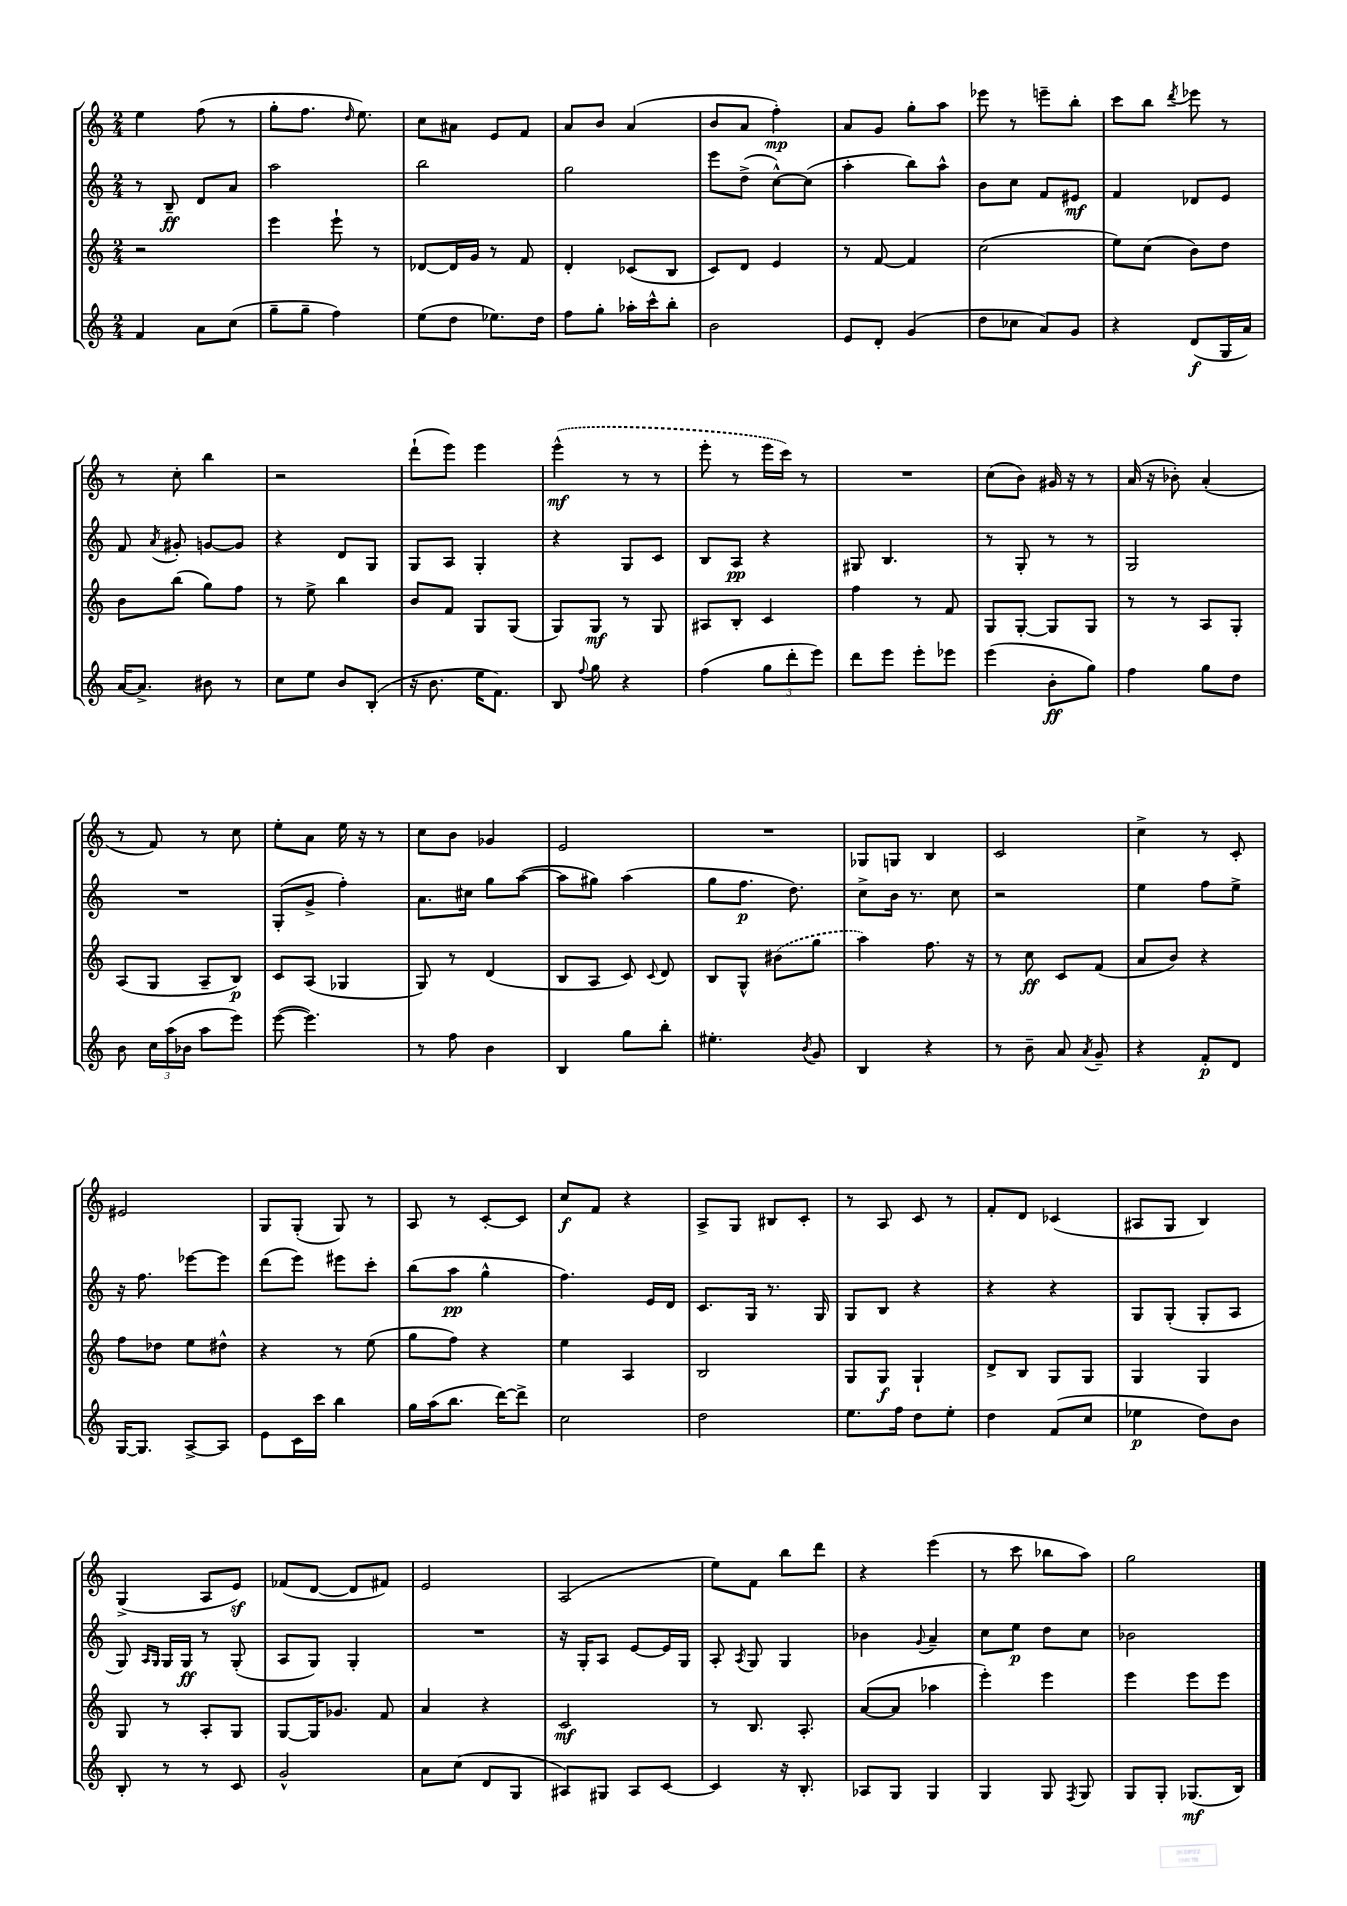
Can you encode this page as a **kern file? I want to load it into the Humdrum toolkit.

**kern	**dynam	**kern	**dynam	**kern	**dynam	**kern	**dynam
*part4	*part4	*part3	*part3	*part2	*part2	*part1	*part1
*staff4	*staff4	*staff3	*staff3	*staff2	*staff2	*staff1	*staff1
*clefG2	*	*clefG2	*	*clefG2	*	*clefG2	*
*k[]	*	*k[]	*	*k[]	*	*k[]	*
*M2/4	*	*M2/4	*	*M2/4	*	*M2/4	*
=91	=91	=91	=91	=91	=91	=91	=91
4f/	.	2r	.	8r	.	4ee\	.
.	.	.	.	8B~/	ff	.	.
8a\L	.	.	.	8d/L	.	(8ff\	.
(8cc\J	.	.	.	8a/J	.	8r	.
=92	=92	=92	=92	=92	=92	=92	=92
8gg~\L	.	4eee\	.	2aa\	.	8gg'\L	.
8gg~\J	.	.	.	.	.	8.ff\J	.
4ff\)	.	8eee`\	.	.	.	.	.
.	.	.	.	.	.	16qqdd/	.
.	.	.	.	.	.	8.ee\)	.
.	.	8r	.	.	.	.	.
=93	=93	=93	=93	=93	=93	=93	=93
(8ee\L	.	[8d-X/L	.	2bb\	.	8cc\L	.
8dd\J	.	16d-/L]	.	.	.	8a#X\J	.
.	.	16g/JJ	.	.	.	.	.
8.ee-X\L)	.	8r	.	.	.	8e/L	.
.	.	8f/	.	.	.	8f/J	.
16dd\Jk	.	.	.	.	.	.	.
=94	=94	=94	=94	=94	=94	=94	=94
8ff\L	.	4d'/	.	2gg\	.	8a/L	.
8gg'\J	.	.	.	.	.	8b/J	.
16aa-X'\LL	.	(8c-X/L	.	.	.	(4a/	.
16ccc^^\J	.	.	.	.	.	.	.
8bb'\J	.	8B/J	.	.	.	.	.
=95	=95	=95	=95	=95	=95	=95	=95
2b\	.	8c/L)	.	8eee\L	.	8b/L	.
.	.	8d/J	.	(8dd^\J	.	8a/J	.
.	.	4e/	.	[8cc^^\L)	.	4ff'\)	mp
.	.	.	.	(8cc\J]	.	.	.
=96	=96	=96	=96	=96	=96	=96	=96
8e/L	.	8r	.	4aa'\	.	8a/L	.
8d'/J	.	[8f/	.	.	.	8g/J	.
(4g/	.	4f/]	.	8bb\L)	.	8gg'\L	.
.	.	.	.	8aa^^\J	.	8aa\J	.
=97	=97	=97	=97	=97	=97	=97	=97
8dd\L	.	(2cc\	.	8b\L	.	8eee-X\	.
8cc-X\J	.	.	.	8cc\J	.	8r	.
8a/L)	.	.	.	8f/L	.	8eeen~\L	.
8g/J	.	.	.	8e#X/J	mf	8bb'\J	.
=98	=98	=98	=98	=98	=98	=98	=98
4r	.	8ee\L)	.	4f/	.	8ccc\L	.
.	.	(8cc\J	.	.	.	8bb\J	.
.	.	.	.	.	.	8qddd/	.
(8d/L	f	8b\L)	.	8d-X/L	.	8eee-X\	.
16G/L	.	8dd\J	.	8e/J	.	8r	.
16a/JJ)	.	.	.	.	.	.	.
!!LO:LB:g=z
=99	=99	=99	=99	=99	=99	=99	=99
[16a/KL	.	8b\L	.	8f/	.	8r	.
8.a^/J]	.	.	.	.	.	.	.
.	.	.	.	8qa/	.	.	.
.	.	(8bb\J	.	8g#X'/	.	8cc'\	.
8b#X\	.	8gg\L)	.	[8gn/L	.	4bb\	.
8r	.	8ff\J	.	8g/J]	.	.	.
=100	=100	=100	=100	=100	=100	=100	=100
8cc\L	.	8r	.	4r	.	2r	.
8ee\J	.	8ee^\	.	.	.	.	.
8b/L	.	4bb\	.	8d/L	.	.	.
(8B'/J	.	.	.	8G/J	.	.	.
=101	=101	=101	=101	=101	=101	=101	=101
16r	.	8b/L	.	8G/L	.	(8ddd`\L	.
8.b\	.	.	.	.	.	.	.
.	.	8f/J	.	8A/J	.	8eee\J)	.
16ee\KL	.	8G/L	.	4G'/	.	4eee\	.
8.f\J)	.	.	.	.	.	.	.
.	.	(8G/J	.	.	.	.	.
=102	=102	=102	=102	=102	=102	=102	=102
8B/	.	8G/L)	.	4r	.	(4eee^^\	mf
8qqff/	.	.	.	.	.	.	.
8gg\	.	8G/J	mf	.	.	.	.
4r	.	8r	.	8G/L	.	8r	.
.	.	8G/	.	8c/J	.	8r	.
=103	=103	=103	=103	=103	=103	=103	=103
(4ff\	.	8A#X/L	.	8B/L	.	8eee'\	.
.	.	8B'/J	.	8A/J	pp	8r	.
12gg\L	.	4c/	.	4r	.	16eee\LL	.
.	.	.	.	.	.	16ccc\JJ)	.
12ddd'\	.	.	.	.	.	.	.
.	.	.	.	.	.	8r	.
12eee\J)	.	.	.	.	.	.	.
=104	=104	=104	=104	=104	=104	=104	=104
8ddd\L	.	4ff\	.	8G#X/	.	2r	.
8eee\J	.	.	.	4.B/	.	.	.
8eee'\L	.	8r	.	.	.	.	.
8eee-X\J	.	8f/	.	.	.	.	.
=105	=105	=105	=105	=105	=105	=105	=105
(4eee\	.	8G/L	.	8r	.	(8cc\L	.
.	.	[8G'/J	.	8G'/	.	8b\J)	.
8b'\L	ff	8G/L]	.	8r	.	16g#X/	.
.	.	.	.	.	.	16r	.
8gg\J)	.	8G/J	.	8r	.	8r	.
=106	=106	=106	=106	=106	=106	=106	=106
4ff\	.	8r	.	2G/	.	(16a/	.
.	.	.	.	.	.	16r	.
.	.	8r	.	.	.	8b-X'\)	.
8gg\L	.	8A/L	.	.	.	(4a'/	.
8dd\J	.	8G'/J	.	.	.	.	.
!!LO:LB:g=z
=107	=107	=107	=107	=107	=107	=107	=107
8b\	.	(8A/L	.	2r	.	8r	.
24cc\LL	.	8G/J	.	.	.	8f/)	.
(24aa\	.	.	.	.	.	.	.
24b-X\JJ	.	.	.	.	.	.	.
8aa\L	.	8A~/L	.	.	.	8r	.
8eee\J)	.	8B/J)	p	.	.	8cc\	.
=108	=108	=108	=108	=108	=108	=108	=108
([8eee\	.	8c/L	.	(8G'/L	.	8ee'\L	.
4.eee\])	.	(8A/J	.	8g^/J	.	8a\J	.
.	.	4G-X/	.	4ff'\)	.	16ee\	.
.	.	.	.	.	.	16r	.
.	.	.	.	.	.	8r	.
=109	=109	=109	=109	=109	=109	=109	=109
8r	.	8G/)	.	8.a\L	.	8cc\L	.
8ff\	.	8r	.	.	.	8b\J	.
.	.	.	.	16cc#X\Jk	.	.	.
4b\	.	(4d/	.	8gg\L	.	4g-X/	.
.	.	.	.	([8aa\J	.	.	.
=110	=110	=110	=110	=110	=110	=110	=110
4B/	.	8B/L	.	8aa\L]	.	2e/	.
.	.	8A/J	.	8gg#X\J)	.	.	.
8gg\L	.	8c/)	.	(4aa\	.	.	.
.	.	8qqc/	.	.	.	.	.
8bb'\J	.	8d/	.	.	.	.	.
=111	=111	=111	=111	=111	=111	=111	=111
4.ee#X'\	.	8B/L	.	8gg\L	.	2r	.
.	.	8G^^/J	.	8.ff\J	p	.	.
.	.	(8b#X\L	.	.	.	.	.
.	.	.	.	8.dd\)	.	.	.
8qb/	.	.	.	.	.	.	.
8g/	.	8gg\J	.	.	.	.	.
=112	=112	=112	=112	=112	=112	=112	=112
4B/	.	4aa\)	.	8cc^\L	.	8G-X/L	.
.	.	.	.	16b\Jk	.	8Gn/J	.
.	.	.	.	8.r	.	.	.
4r	.	8.ff\	.	.	.	4B/	.
.	.	.	.	8cc\	.	.	.
.	.	16r	.	.	.	.	.
=113	=113	=113	=113	=113	=113	=113	=113
8r	.	8r	.	2r	.	2c/	.
8b~\	.	8cc\	ff	.	.	.	.
8a/	.	8c/L	.	.	.	.	.
8qa/	.	.	.	.	.	.	.
8g~/	.	(8f/J	.	.	.	.	.
=114	=114	=114	=114	=114	=114	=114	=114
4r	.	8a/L	.	4ee\	.	4cc^\	.
.	.	8b/J)	.	.	.	.	.
8f'/L	p	4r	.	8ff\L	.	8r	.
8d/J	.	.	.	8ee^\J	.	8c'/	.
!!LO:LB:g=z
=115	=115	=115	=115	=115	=115	=115	=115
[16G/KL	.	8ff\L	.	16r	.	2e#X/	.
8.G/J]	.	.	.	8.ff\	.	.	.
.	.	8dd-X\J	.	.	.	.	.
[8A^/L	.	8ee\L	.	[8eee-X\L	.	.	.
8A/J]	.	8dd#X^^\J	.	8eee-\J]	.	.	.
=116	=116	=116	=116	=116	=116	=116	=116
8e\L	.	4r	.	(8ddd\L	.	8G/L	.
16c\L	.	.	.	8eee\J)	.	(8G'/J	.
16ccc\JJ	.	.	.	.	.	.	.
4bb\	.	8r	.	8eee#X\L	.	8G/)	.
.	.	(8ee\	.	8ccc'\J	.	8r	.
=117	=117	=117	=117	=117	=117	=117	=117
16gg\LL	.	8gg\L	.	(8bb\L	.	8A/	.
(16aa\J	.	.	.	.	.	.	.
8.bb\J	.	8ff\J)	.	8aa\J	pp	8r	.
.	.	4r	.	4gg^^\	.	[8c'/L	.
[16ddd\KL)	.	.	.	.	.	.	.
8ddd^\J]	.	.	.	.	.	8c/J]	.
=118	=118	=118	=118	=118	=118	=118	=118
2cc\	.	4ee\	.	4.ff\)	.	8cc/L	f
.	.	.	.	.	.	8f/J	.
.	.	4A/	.	.	.	4r	.
.	.	.	.	16e/LL	.	.	.
.	.	.	.	16d/JJ	.	.	.
=119	=119	=119	=119	=119	=119	=119	=119
2dd\	.	2B/	.	8.c/L	.	8A^/L	.
.	.	.	.	.	.	8G/J	.
.	.	.	.	16G/Jk	.	.	.
.	.	.	.	8.r	.	8B#X/L	.
.	.	.	.	.	.	8c'/J	.
.	.	.	.	16G/	.	.	.
=120	=120	=120	=120	=120	=120	=120	=120
8.ee\L	.	8G/L	.	8G/L	.	8r	.
.	.	8G/J	f	8B/J	.	8A/	.
16ff\Jk	.	.	.	.	.	.	.
8dd\L	.	4G`/	.	4r	.	8c/	.
8ee'\J	.	.	.	.	.	8r	.
=121	=121	=121	=121	=121	=121	=121	=121
4dd\	.	8d^/L	.	4r	.	8f'/L	.
.	.	8B/J	.	.	.	8d/J	.
(8f/L	.	8G/L	.	4r	.	(4c-X/	.
8cc/J	.	8G/J	.	.	.	.	.
=122	=122	=122	=122	=122	=122	=122	=122
4ee-X\	p	4G/	.	8G/L	.	8A#X/L	.
.	.	.	.	(8G'/J	.	8G/J	.
8dd\L)	.	4G/	.	8G'/L	.	4B/)	.
8b\J	.	.	.	8A/J	.	.	.
!!LO:LB:g=z
=123	=123	=123	=123	=123	=123	=123	=123
8B'/	.	8G/	.	8G/)	.	(4G^/	.
.	.	.	.	16qqA/LL	.	.	.
.	.	.	.	16qqG/JJ	.	.	.
8r	.	8r	.	16G/LL	.	.	.
.	.	.	.	16G/JJ	ff	.	.
8r	.	8A'/L	.	8r	.	8A/L	.
8c/	.	8G/J	.	(8G'/	.	8ez/J)	.
=124	=124	=124	=124	=124	=124	=124	=124
2g^^/	.	[8G/L	.	8A/L	.	(8f-X/L	.
.	.	16G/K]	.	8G/J)	.	[8d/J	.
.	.	8.g-X/J	.	.	.	.	.
.	.	.	.	4G'/	.	8d/L]	.
.	.	8f/	.	.	.	8f#X/J)	.
=125	=125	=125	=125	=125	=125	=125	=125
8a\L	.	4a/	.	2r	.	2e/	.
(8cc\J	.	.	.	.	.	.	.
8d/L	.	4r	.	.	.	.	.
8G/J	.	.	.	.	.	.	.
=126	=126	=126	=126	=126	=126	=126	=126
8A#X/L)	.	2c/	mf	16r	.	(2A/	.
.	.	.	.	16G'/KL	.	.	.
8G#X/J	.	.	.	8A/J	.	.	.
8A#/L	.	.	.	[8e/L	.	.	.
[8c/J	.	.	.	16e/L]	.	.	.
.	.	.	.	16G/JJ	.	.	.
=127	=127	=127	=127	=127	=127	=127	=127
4c/]	.	8r	.	8A'/	.	8ee\L)	.
.	.	.	.	8qA/	.	.	.
.	.	8.B/	.	8G/	.	8f\J	.
16r	.	.	.	4G/	.	8bb\L	.
8.B'/	.	8.A'/	.	.	.	.	.
.	.	.	.	.	.	8ddd\J	.
=128	=128	=128	=128	=128	=128	=128	=128
8A-X/L	.	([8a/L	.	4b-X\	.	4r	.
8G/J	.	8a/J]	.	.	.	.	.
.	.	.	.	8qqg/	.	.	.
4G/	.	4aa-X\	.	4a~/	.	(4eee\	.
=129	=129	=129	=129	=129	=129	=129	=129
4G/	.	4eee'\)	.	8cc\L	.	8r	.
.	.	.	.	8ee\J	p	8ccc\	.
8G/	.	4eee\	.	8dd\L	.	8bb-X\L	.
8qF/	.	.	.	.	.	.	.
8G/	.	.	.	8cc\J	.	8aa\J)	.
=130	=130	=130	=130	=130	=130	=130	=130
8G/L	.	4eee\	.	2b-X\	.	2gg\	.
8G'/J	.	.	.	.	.	.	.
(8.G-X/L	mf	8eee\L	.	.	.	.	.
.	.	8eee\J	.	.	.	.	.
16B/Jk)	.	.	.	.	.	.	.
==	==	==	==	==	==	==	==
*-	*-	*-	*-	*-	*-	*-	*-
